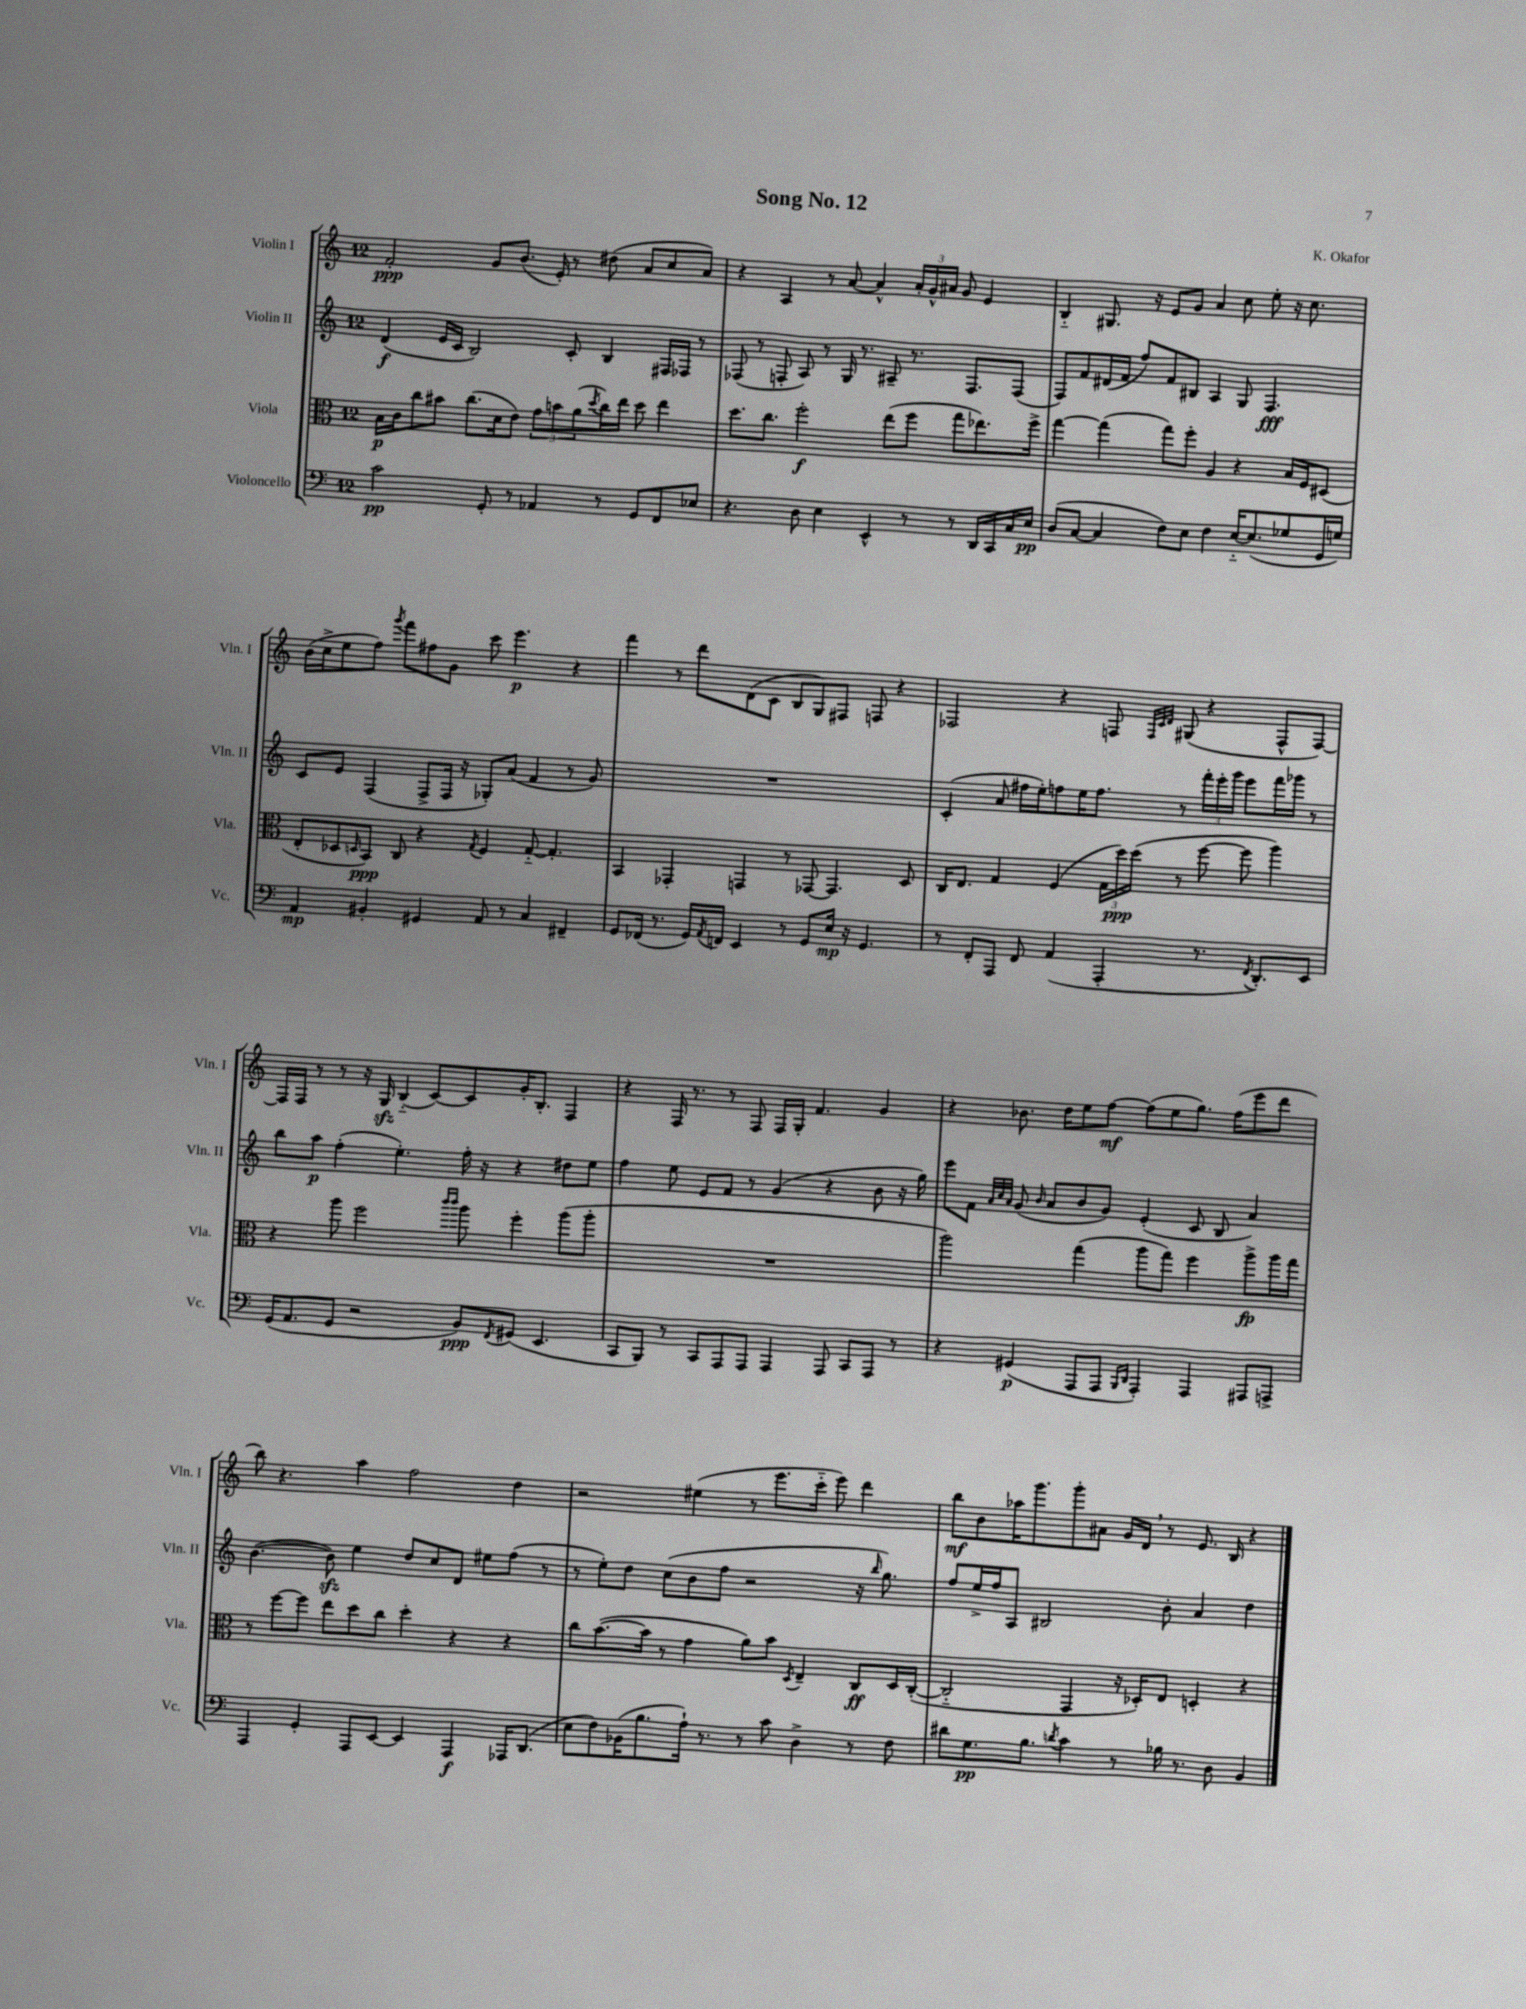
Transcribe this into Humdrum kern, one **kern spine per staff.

**kern	**dynam	**kern	**dynam	**kern	**dynam	**kern	**dynam
*part4	*part4	*part3	*part3	*part2	*part2	*part1	*part1
*staff4	*staff4	*staff3	*staff3	*staff2	*staff2	*staff1	*staff1
*I"Violoncello	*	*I"Viola	*	*I"Violin II	*	*I"Violin I	*
*I'Vc.	*	*I'Vla.	*	*I'Vln. II	*	*I'Vln. I	*
*clefF4	*	*clefC3	*	*clefG2	*	*clefG2	*
*k[]	*	*k[]	*	*k[]	*	*k[]	*
*M12/8	*	*M12/8	*	*M12/8	*	*M12/8	*
=1	=1	=1	=1	=1	=1	=1	=1
2c\	pp	16B\LL	p	(4d/	f	2f'/	ppp
.	.	16c\J	.	.	.	.	.
.	.	8cc\	.	.	.	.	.
.	.	8b#X\J	.	16e/LL	.	.	.
.	.	.	.	16c/JJ	.	.	.
.	.	(8.cc\L	.	2B/)	.	.	.
8GG'/	.	.	.	.	.	8g/L	.
.	.	16d\k	.	.	.	.	.
8r	.	8e\J)	.	.	.	(8.b/J	.
4AA-X/	.	12g\L	.	.	.	.	.
.	.	.	.	.	.	16e'/)	.
.	.	12bn\	.	.	.	.	.
.	.	.	.	8c'/	.	8r	.
.	.	(12a\	.	.	.	.	.
.	.	8qdd/	.	.	.	.	.
8r	.	16cc\L)	.	4B/	.	(8dd#X\	.
.	.	16ee\JJ	.	.	.	.	.
8GG/L	.	8dd\	.	.	.	8a/L	.
8FF/	.	4ee\	.	16F#X/LL	.	8cc/	.
.	.	.	.	16F-X/JJ	.	.	.
8E-X/J	.	.	.	8r	.	8a/J)	.
=2	=2	=2	=2	=2	=2	=2	=2
4.r	.	8.dd\L	.	(8F-X/	.	4r	.
.	.	.	.	8r	.	.	.
.	.	8.cc\J	.	.	.	.	.
.	.	.	.	8Fn'/	.	4A/	.
8D\	.	2ff'\	f	8A/)	.	.	.
4E\	.	.	.	8r	.	8r	.
.	.	.	.	16G/	.	[8a/	.
.	.	.	.	8.r	.	.	.
4EE^^/	.	.	.	.	.	4a^^/]	.
.	.	(8ee\L	.	8A#X~/	.	.	.
8r	.	8ff\J	.	8.r	.	24a'/LL	.
.	.	.	.	.	.	24g^^/	.
.	.	.	.	.	.	24a#X/JJ	.
8r	.	8gg\L	.	.	.	8g/	.
.	.	.	.	8.F/L	.	.	.
16DD/LL	.	8.ee-X\)	.	.	.	4e/	.
16CC/	.	.	.	.	.	.	.
16C/	.	.	.	(8F/J	.	.	.
16E/JJ	pp	16ff^\Jk	.	.	.	.	.
=3	=3	=3	=3	=3	=3	=3	=3
(8D/L	.	[4gg\	.	8F/L)	.	4B/	.
[8C/J	.	.	.	8f/	.	.	.
4C/]	.	(4gg\]	.	(16d#X/L	.	8.G#X/	.
.	.	.	.	16f/JJ	.	.	.
.	.	.	.	8ff/L)	.	.	.
.	.	.	.	.	.	16r	.
8F\L)	.	8gg\L)	.	8f/	.	8e/L	.
8E\J	.	8ff'\J	.	8B#X/J	.	8g/J	.
4F\	.	4A/	.	4A/	.	4a/	.
[16E/KL	.	4r	.	8G/	.	8cc\	.
(8.E/]	.	.	.	.	.	.	.
.	.	.	.	4.F/	fff	8ee'\	.
8G-X/	.	16B/LL	.	.	.	16r	.
.	.	16F/J	.	.	.	8.cc\	.
16GG/L	.	(8D#X/J	.	.	.	.	.
16Gn/JJ)	.	.	.	.	.	.	.
!!LO:LB:g=z
=4	=4	=4	=4	=4	=4	=4	=4
4AA/	mp	8E'/L	.	8c/L	.	(16b\LL	.
.	.	.	.	.	.	16cc^\J	.
.	.	8D-X/	.	8e/J	.	8ee\	.
.	.	16qqDn/	.	.	.	.	.
4BB#X'/	.	8BB/J)	ppp	(4F/	.	8ff\J)	.
.	.	.	.	.	.	8qggg/	.
.	.	8C/	.	.	.	8fff\L	.
4GG#X/	.	4r	.	8F^/L	.	8ff#X\	.
.	.	.	.	16F/Jk	.	8g\J	.
.	.	.	.	16r	.	.	.
.	.	8qG/	.	.	.	.	.
8AA/	.	4F/	.	8G-X'/L)	.	8ccc\	.
8r	.	.	.	(8a/J	.	4.eee\	p
4C/	.	[8G/	.	4f/	.	.	.
.	.	4.G'/]	.	.	.	.	.
4FF#X~/	.	.	.	8r	.	4r	.
.	.	.	.	8g/)	.	.	.
=5	=5	=5	=5	=5	=5	=5	=5
8GG/L	.	4BB/	.	1.r	.	4fff\	.
(16FF-X/Jk	.	.	.	.	.	.	.
8.r	.	.	.	.	.	.	.
.	.	4GG-X'/	.	.	.	8r	.
16GG/LL)	.	.	.	.	.	8ddd\L	.
8qAA/	.	.	.	.	.	.	.
16FFn/JJ	.	.	.	.	.	.	.
4EE/	.	4GGn/	.	.	.	(8d\	.
.	.	.	.	.	.	8c\J	.
8r	.	8r	.	.	.	8B/L	.
8GG/L	.	[8GG-X/	.	.	.	8G/)	.
16E/Jk	mp	4.GG-/]	.	.	.	8F#X/J	.
16r	.	.	.	.	.	.	.
4.GG/	.	.	.	.	.	8Fn/	.
.	.	.	.	.	.	4r	.
.	.	8D/	.	.	.	.	.
=6	=6	=6	=6	=6	=6	=6	=6
8r	.	16C/KL	.	(4c'/	.	2F-X/	.
.	.	8.E/J	.	.	.	.	.
8FF'/L	.	.	.	.	.	.	.
8AAA/J	.	4G/	.	8a/	.	.	.
8FF/	.	.	.	16ff#X\LL	.	.	.
.	.	.	.	16ee'\J)	.	.	.
(4AA/	.	(4F/	.	8ffn\	.	4r	.
.	.	.	.	16ee\K	.	.	.
.	.	.	.	8.ff\J	.	.	.
4AAA'/	.	24G\LL	.	.	.	8Fn/	.
.	.	24dd\)	ppp	.	.	.	.
.	.	(24dd\JJ	.	.	.	.	.
.	.	.	.	.	.	32qqF/LLL	.
.	.	.	.	.	.	32qqc/	.
.	.	.	.	.	.	32qqd/JJJ	.
.	.	8r	.	8r	.	(8G#X/	.
8.r	.	[8ff\	.	24fff'\LL	.	4r	.
.	.	.	.	24eee'\	.	.	.
.	.	.	.	24ggg\JJ	.	.	.
.	.	8ff\]	.	8eee\L	.	.	.
8qFF/	.	.	.	.	.	.	.
8.DD'/L)	.	.	.	.	.	.	.
.	.	4aa\)	.	16fff\L	.	8F^^/L	.
.	.	.	.	16ggg-X\JJ	.	.	.
8EE/J	.	.	.	8r	.	[8F/J)	.
!!LO:LB:g=z
=7	=7	=7	=7	=7	=7	=7	=7
(16GG/KL	.	4r	.	8bb\L	.	16F/LL]	.
8.AA/	.	.	.	.	.	16F/JJ	.
.	.	.	.	8aa\J	p	8r	.
8GG/J	.	8aa\	.	(4ff'\	.	8r	.
2r	.	2ff\	.	.	.	16r	.
.	.	.	.	.	.	16Gzz/	.
.	.	.	.	4.ee'\)	.	(4B/	.
.	.	.	.	.	.	[8c/L)	.
.	.	16qqccc/LL	.	.	.	.	.
.	.	16qqccc/JJ	.	.	.	.	.
8BB/L)	ppp	8aa\	.	16ff'\	.	8c/]	.
.	.	.	.	16r	.	.	.
8qFF/	.	.	.	.	.	.	.
(8GG#X/J	.	4ff'\	.	4r	.	16g'/K	.
.	.	.	.	.	.	8.B'/J	.
4.EE/	.	.	.	.	.	.	.
.	.	(8aa\L	.	8dd#X\L	.	4F/	.
.	.	8aa'\J	.	8ee\J	.	.	.
=8	=8	=8	=8	=8	=8	=8	=8
8CC/L	.	1.r	.	4ff\	.	4r	.
8BBB/J)	.	.	.	.	.	.	.
8r	.	.	.	8ee\	.	16F/	.
.	.	.	.	.	.	8.r	.
8CC/L	.	.	.	8e/L	.	.	.
8AAA/	.	.	.	8f/J	.	8r	.
8AAA/J	.	.	.	8r	.	8F/	.
4AAA/	.	.	.	(4g/	.	16F/LL	.
.	.	.	.	.	.	16G'/JJ	.
.	.	.	.	.	.	4.f/	.
8AAA/	.	.	.	4r	.	.	.
8CC/L	.	.	.	.	.	.	.
8AAA/J	.	.	.	8b\	.	4g/	.
8r	.	.	.	16r	.	.	.
.	.	.	.	16gg\)	.	.	.
=9	=9	=9	=9	=9	=9	=9	=9
4r	.	2aa\)	.	8eee\L	.	4r	.
.	.	.	.	8f\J	.	.	.
.	.	.	.	32qqa/LLL	.	.	.
.	.	.	.	32qqcc/	.	.	.
.	.	.	.	32qqa/JJJ	.	.	.
(4GG#X/	p	.	.	(8g/	.	8.b-X\	.
.	.	.	.	16qqb/	.	.	.
.	.	.	.	8a/L	.	.	.
.	.	.	.	.	.	16dd\KL	.
8AAA/L	.	(4gg\	.	8b/	.	8ee\	.
8AAA/J	.	.	.	8g/J)	.	[8ff\J	mf
16qqBBB/LL	.	.	.	.	.	.	.
16qqDD/JJ	.	.	.	.	.	.	.
4AAA'/)	.	8aa\L	.	(4e'/	.	(8ff\L]	.
.	.	8gg\J)	.	.	.	8ee\	.
4AAA/	.	4ff\	.	8c/	.	8.gg\J)	.
.	.	.	.	8B/	.	.	.
.	.	.	.	.	.	(16ff\KL	.
8AAA#X/L	.	8aa^\L	fp	4a/)	.	8eee\	.
8AAAn^/J	.	16aa\L	.	.	.	8ddd\J	.
.	.	16gg\JJ	.	.	.	.	.
!!LO:LB:g=z
=10	=10	=10	=10	=10	=10	=10	=10
4AAA/	.	8r	.	([4.b\	.	8bb\)	.
.	.	[8ff\L	.	.	.	4.r	.
4GG'/	.	8ff\J]	.	.	.	.	.
.	.	8ee\L	.	8bzz\])	.	.	.
8AAA/L	.	8dd\	.	4ee\	.	4aa\	.
[8EE/J	.	8cc\J	.	.	.	.	.
4EE/]	.	4dd'\	.	8dd/L	.	2ff\	.
.	.	.	.	8cc/	.	.	.
4AAA/	f	4r	.	8d/J	.	.	.
.	.	.	.	8ee#X\L	.	.	.
16AAA-X/KL	.	4r	.	(8ff\J	.	4dd\	.
(8.DD/J	.	.	.	.	.	.	.
.	.	.	.	8r	.	.	.
=11	=11	=11	=11	=11	=11	=11	=11
8E\L	.	8cc\L	.	8r	.	2r	.
8F\)	.	([8.b\	.	8ee'\L)	.	.	.
(16BB-X\K	.	.	.	8dd\J	.	.	.
8.B\	.	16b\Jk]	.	.	.	.	.
.	.	8r	.	(8cc\L	.	.	.
16A`\Jk)	.	4g\	.	8b\	.	(4ee#X\	.
8.r	.	.	.	.	.	.	.
.	.	.	.	8ff\J	.	.	.
8r	.	8a\L)	.	2r	.	8r	.
8c\	.	8b\J	.	.	.	8.eee\L	.
.	.	8qD/	.	.	.	.	.
4D^\	.	4E~/	.	.	.	.	.
.	.	.	.	.	.	16ccc\Jk	.
.	.	.	.	.	.	8eee\)	.
8r	.	8C/L	ff	16r	.	4ddd\	.
.	.	.	.	16qqbb/	.	.	.
.	.	.	.	8.gg\)	.	.	.
8F\	.	16D/L	.	.	.	.	.
.	.	([16C'/JJ	.	.	.	.	.
=12	=12	=12	=12	=12	=12	=12	=12
8d#X\L	.	2C/]	.	8ff/L	.	8bb\L	mf
8.G\	pp	.	.	16ee^/L	.	8b\	.
.	.	.	.	16ff/J	.	.	.
.	.	.	.	8A/J	.	16aa-X\K	.
8.B\J	.	.	.	.	.	8.ggg\	.
.	.	.	.	2B#X/	.	.	.
8qdn/	.	.	.	.	.	.	.
4c\	.	4GG/	.	.	.	8ggg'\	.
.	.	.	.	.	.	8a#X\J	.
8r	.	16r	.	.	.	16g/LL	.
.	.	16D-X'/KL)	.	.	.	16d,/JJ	.
16B-X\	.	8E/J	.	8b'\	.	8r	.
8.r	.	.	.	.	.	.	.
.	.	4Dn'/	.	4a/	.	8.e/	.
8D\	.	.	.	.	.	.	.
.	.	.	.	.	.	16B/	.
4BB/	.	4r	.	4dd\	.	4r	.
==	==	==	==	==	==	==	==
*-	*-	*-	*-	*-	*-	*-	*-
